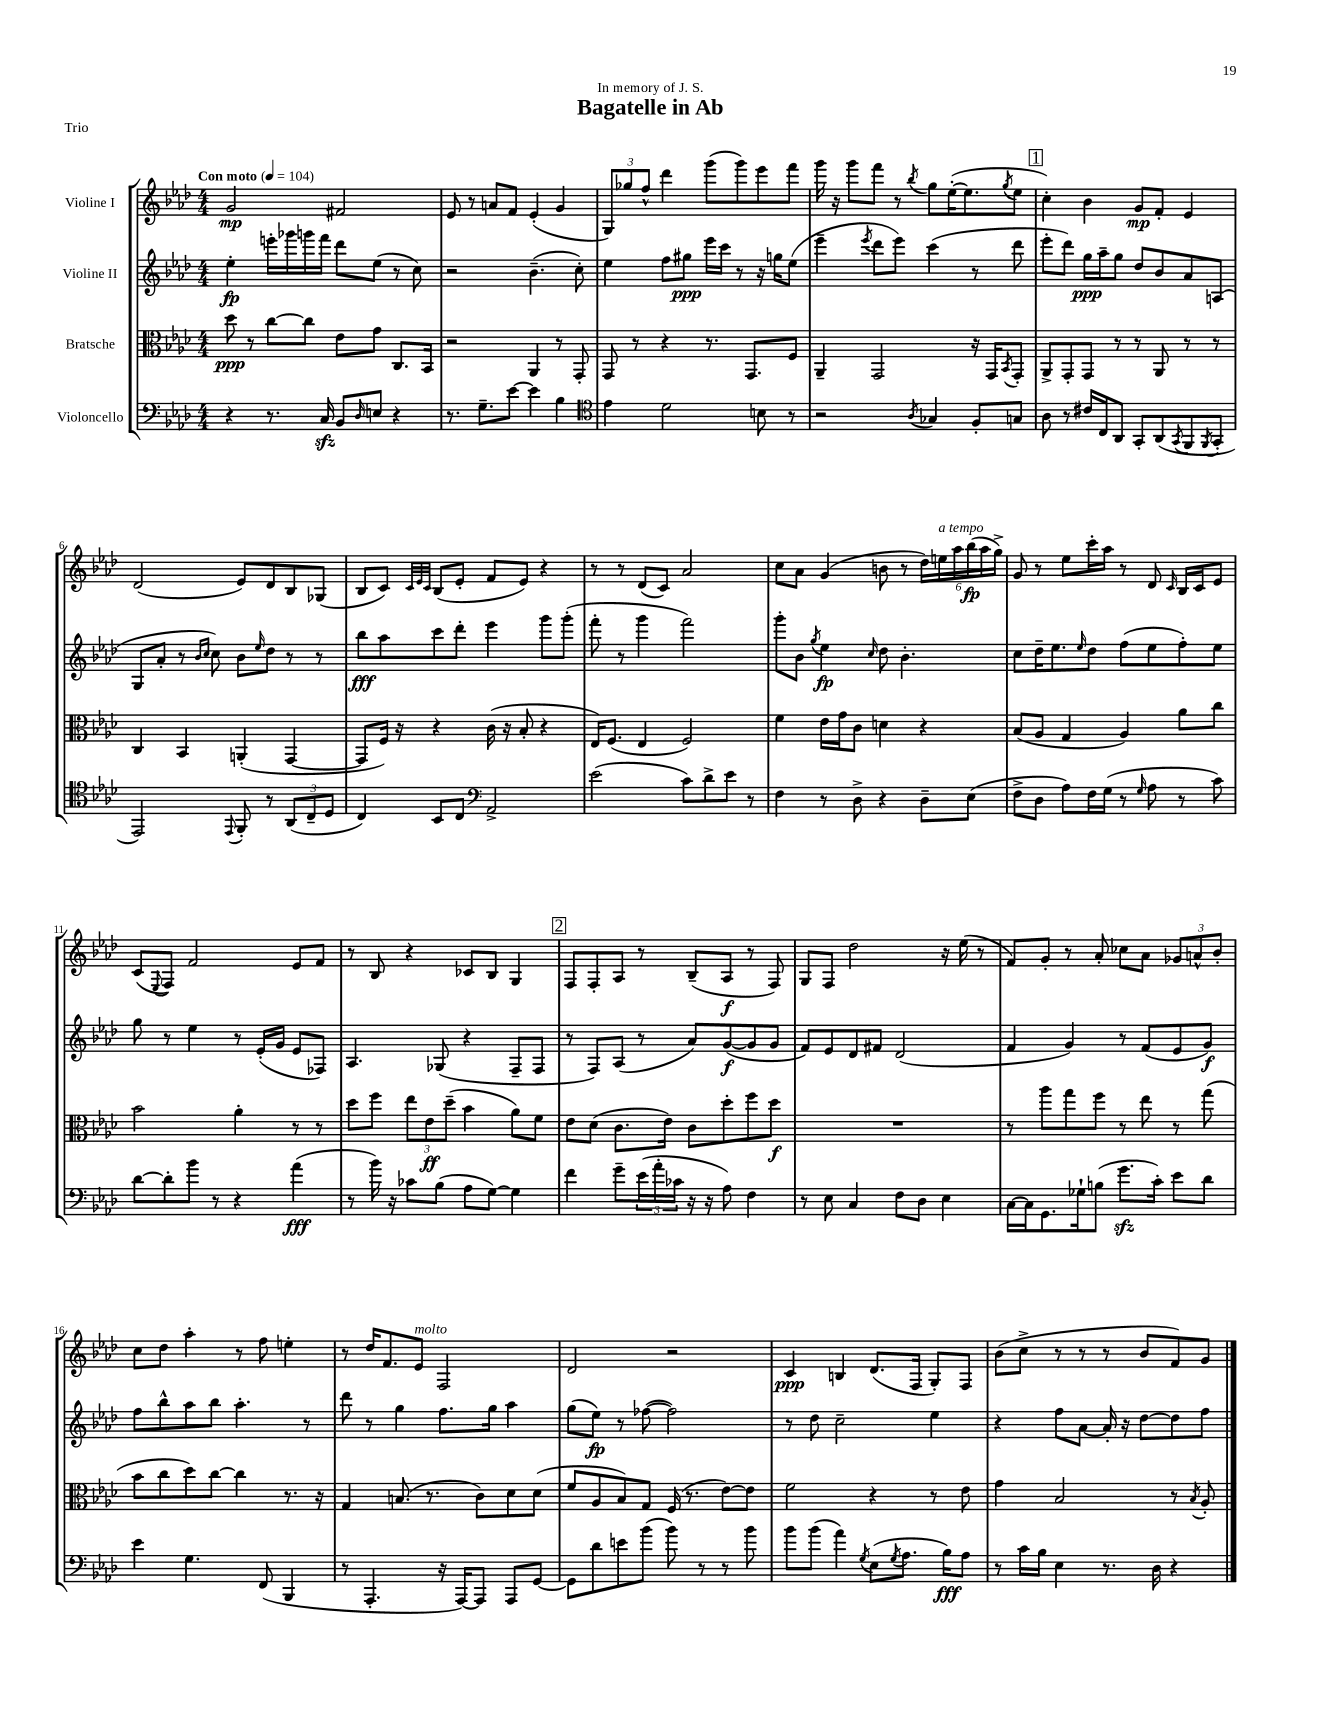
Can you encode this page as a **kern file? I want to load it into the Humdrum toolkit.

**kern	**kern	**kern	**kern
*staff4	*staff3	*staff2	*staff1
*clefF4	*clefC3	*clefG2	*clefG2
*k[b-e-a-d-]	*k[b-e-a-d-]	*k[b-e-a-d-]	*k[b-e-a-d-]
*M4/4	*M4/4	*M4/4	*M4/4
*MM104	*MM104	*MM104	*MM104
4r	8dd-	4ee-'	2g
.	8r	.	.
8.r	[8cc	16eee'	.
.	.	16ggg-	.
.	8cc]	16ggg	.
16C	.	16fff	.
8BB-	8e-	8ddd-	2f#
16qqD-	.	.	.
8E	8g	(8ee-	.
4r	8.C	8r	.
.	.	8cc)	.
.	16BB-	.	.
=	=	=	=
8.r	2r	2r	8e-
.	.	.	8r
8.G~	.	.	.
.	.	.	8a
[8e-	.	.	8f
4e-]	4AA-	(4.b-~	(4e-'
4B-	8r	.	4g
.	8GG'	8cc')	.
=	=	=	=
*clefC4	*	*	*
4e-	8GG	4ee-	12G)
.	.	.	12gg-
.	8r	.	.
.	.	.	12ff^^
2d-	4r	8ff	4ddd-
.	.	8gg#	.
.	8.r	16eee-	(8ggg
.	.	16ccc	.
.	.	8r	8ggg)
.	8.GG	.	.
8B	.	16r	8eee-
.	.	16gg	.
8r	8F	(8ee-	8fff
=	=	=	=
2r	4AA-~	4eee-~	16ggg
.	.	.	16r
.	.	.	8ggg
.	.	8qeee-	.
.	2GG	8ddd-	8fff
.	.	8eee-)	8r
8qA-	.	.	8qbb-
4G-	.	(4ccc	8gg
.	.	.	([16ee-'
.	.	.	8.ee-]
8F'	16r	8r	.
.	16GG	.	.
.	8qBB-	.	8qgg
8G	8GG'	8ddd-	8ee-
=	=	=	=
8A-	8AA-^	8eee-'	4cc')
8r	8GG'	8ddd-)	.
16c#	8GG	16gg	4b-
16C	.	16aa-~	.
8AA-	8r	8gg	.
8GG'	8r	8dd-	8g
(8AA-	8AA-	8b-	8f'
8qGG	.	.	.
8FF	8r	8a-	4e-
8qFF	.	.	.
8GG'	8r	(8A	.
=	=	=	=
2EE-)	4C	8G	(2d-
.	.	8a-'	.
.	4BB-	8r	.
.	.	16qqb-	.
.	.	16qqcc	.
.	.	8cc)	.
8qqEE-	.	.	.
8FF'	(4AA'	8b-	8e-)
.	.	16qqee-	.
8r	.	8dd-	8d-
(12AA-	[4GG	8r	8B-
12C~	.	.	.
.	.	8r	(8G-
12D-	.	.	.
=	=	=	=
4C)	8GG]	8bb-	8B-
.	16F)	8aa-	8c)
.	16r	.	.
.	.	.	32qqc
.	.	.	32qqe-
.	.	.	32qqc
8BB-	4r	8ccc	(8B-
8C	.	8ddd-'	8e-'
*clefF4	*	*	*
2AA-^	(16c	4eee-	8f
.	16r	.	.
.	8B-'	.	8e-)
.	4r	8ggg	4r
.	.	(8ggg'	.
=	=	=	=
(2e-	16E-)	8fff'	8r
.	(8.F	.	.
.	.	8r	8r
.	4E-	4ggg	(8d-
.	.	.	8c)
8c)	2F)	2fff)	2a-
8d-^	.	.	.
8e-	.	.	.
8r	.	.	.
=	=	=	=
4F	4f	8ggg'	8cc
.	.	8b-	8a-
.	.	8qgg	.
8r	16e-	4ee-	(4g
.	16g	.	.
8D-^	8c	.	.
.	.	16qqcc	.
4r	4d	8dd-	8b
.	.	4.b-'	8r
8D-~	4r	.	24dd-)
.	.	.	24ee
.	.	.	24aa-
(8E-	.	.	(24bb-
.	.	.	24aa-
.	.	.	24gg^)
=	=	=	=
8F^	(8B-	8cc	8g
8D-	8A-	16dd-~	8r
.	.	8.ee-	.
8A-)	4G	.	8ee-
.	.	16qqee-	.
16F	.	8dd-	16ccc'
(16G	.	.	16aa-
8r	4A-)	(8ff	8r
16qqG	.	.	.
8A-	.	8ee-	8d-
.	.	.	16qqc
8r	8a-	8ff')	16B-
.	.	.	16c
8c)	8cc	8ee-	8e-
=	=	=	=
[8d-	2b-	8gg	(8c
.	.	.	8qqE-
8d-']	.	8r	8F)
8b-	.	4ee-	2f
8r	.	.	.
4r	4a-'	8r	.
.	.	(16e-'	.
.	.	16g	.
(4a-	8r	8e-	8e-
.	8r	8F-)	8f
=	=	=	=
8r	8dd-	4.A-	8r
16b-)	8ff	.	8B-
16r	.	.	.
8c-	12ee-	.	4r
.	12e-	.	.
(8B-	.	(8G-	.
.	(12dd-~	.	.
8A-	4b-	4r	8c-
[8G)	.	.	8B-
4G]	8a-)	8F~	4G
.	8f	8F	.
=	=	=	=
4f	8e-	8r	8F
.	(8d-	8F)	8F'
8g~	8.c	(8A-	8A-
(24e-	.	8r	8r
24a-'	.	.	.
.	16e-)	.	.
24c-	.	.	.
16r	8c	8a-)	(8B-~
16r	.	.	.
8A-)	8dd-'	([8g	8A-
4F	8ff	8g]	8r
.	8dd-	8g	8F)
=	=	=	=
8r	1r	8f)	8G
8E-	.	8e-	8F
4C	.	8d-	2dd-
.	.	8f#	.
8F	.	(2d-	.
8D-	.	.	.
4E-	.	.	16r
.	.	.	(16ee-
.	.	.	8r
=	=	=	=
[16C	8r	4f	8f)
16C]	.	.	.
8.GG	8aa-	.	8g'
.	8gg	4g)	8r
16G-`	.	.	.
(8B	8ff	.	8a-'
8.g	8r	8r	8cc-
.	8ee-	(8f	8a-
16c')	.	.	.
8e-	8r	8e-	12g-
.	.	.	12a^^
8d-	(8gg	8g)	.
.	.	.	12b-'
=	=	=	=
4e-	8b-	8ff	8cc
.	8cc	8bb-^^	8dd-
4.G	8dd-)	8aa-	4aa-'
.	[8cc	8bb-	.
.	4cc]	4.aa-'	8r
(8FF	.	.	8ff
4BBB-	8.r	.	4ee'
.	.	8r	.
.	16r	.	.
=	=	=	=
8r	4G	8ddd-	8r
4.AAA-'	.	8r	16dd-
.	.	.	8.f
.	(8.B	4gg	.
.	.	.	8e-
.	8.r	.	.
16r	.	8.ff	2F
[16AAA-)	.	.	.
8AAA-]	8c)	.	.
.	.	16gg	.
8AAA-	8d-	4aa-	.
[8GG	(8d-	.	.
=	=	=	=
8GG]	8f	(8gg	2d-
8d-	8A-	8ee-)	.
8e	8B-)	8r	.
(8b-	8G	([8ff-	.
8b-)	(16F	2ff-])	2r
.	8.r	.	.
8r	.	.	.
8r	[8e-)	.	.
8b-	8e-]	.	.
=	=	=	=
8b-	2f	8r	4c
(8b-	.	8dd-	.
4a-)	.	2cc~	4B
8qG	.	.	.
(8E-	4r	.	(8.d-
8qG	.	.	.
8.A-	.	.	.
.	.	.	16F
.	8r	4ee-	8G')
16B-)	.	.	.
8A-	8e-	.	8F
=	=	=	=
8r	4g	4r	(8b-
16c	.	.	8cc^
16B-	.	.	.
4E-	2B-	8ff	8r
.	.	[8a-	8r
8.r	.	16a-']	8r
.	.	16r	.
.	.	[8dd-	8b-
16D-	.	.	.
4r	8r	8dd-]	8f)
.	8qB-	.	.
.	8A-'	8ff	8g
==	==	==	==
*-	*-	*-	*-
